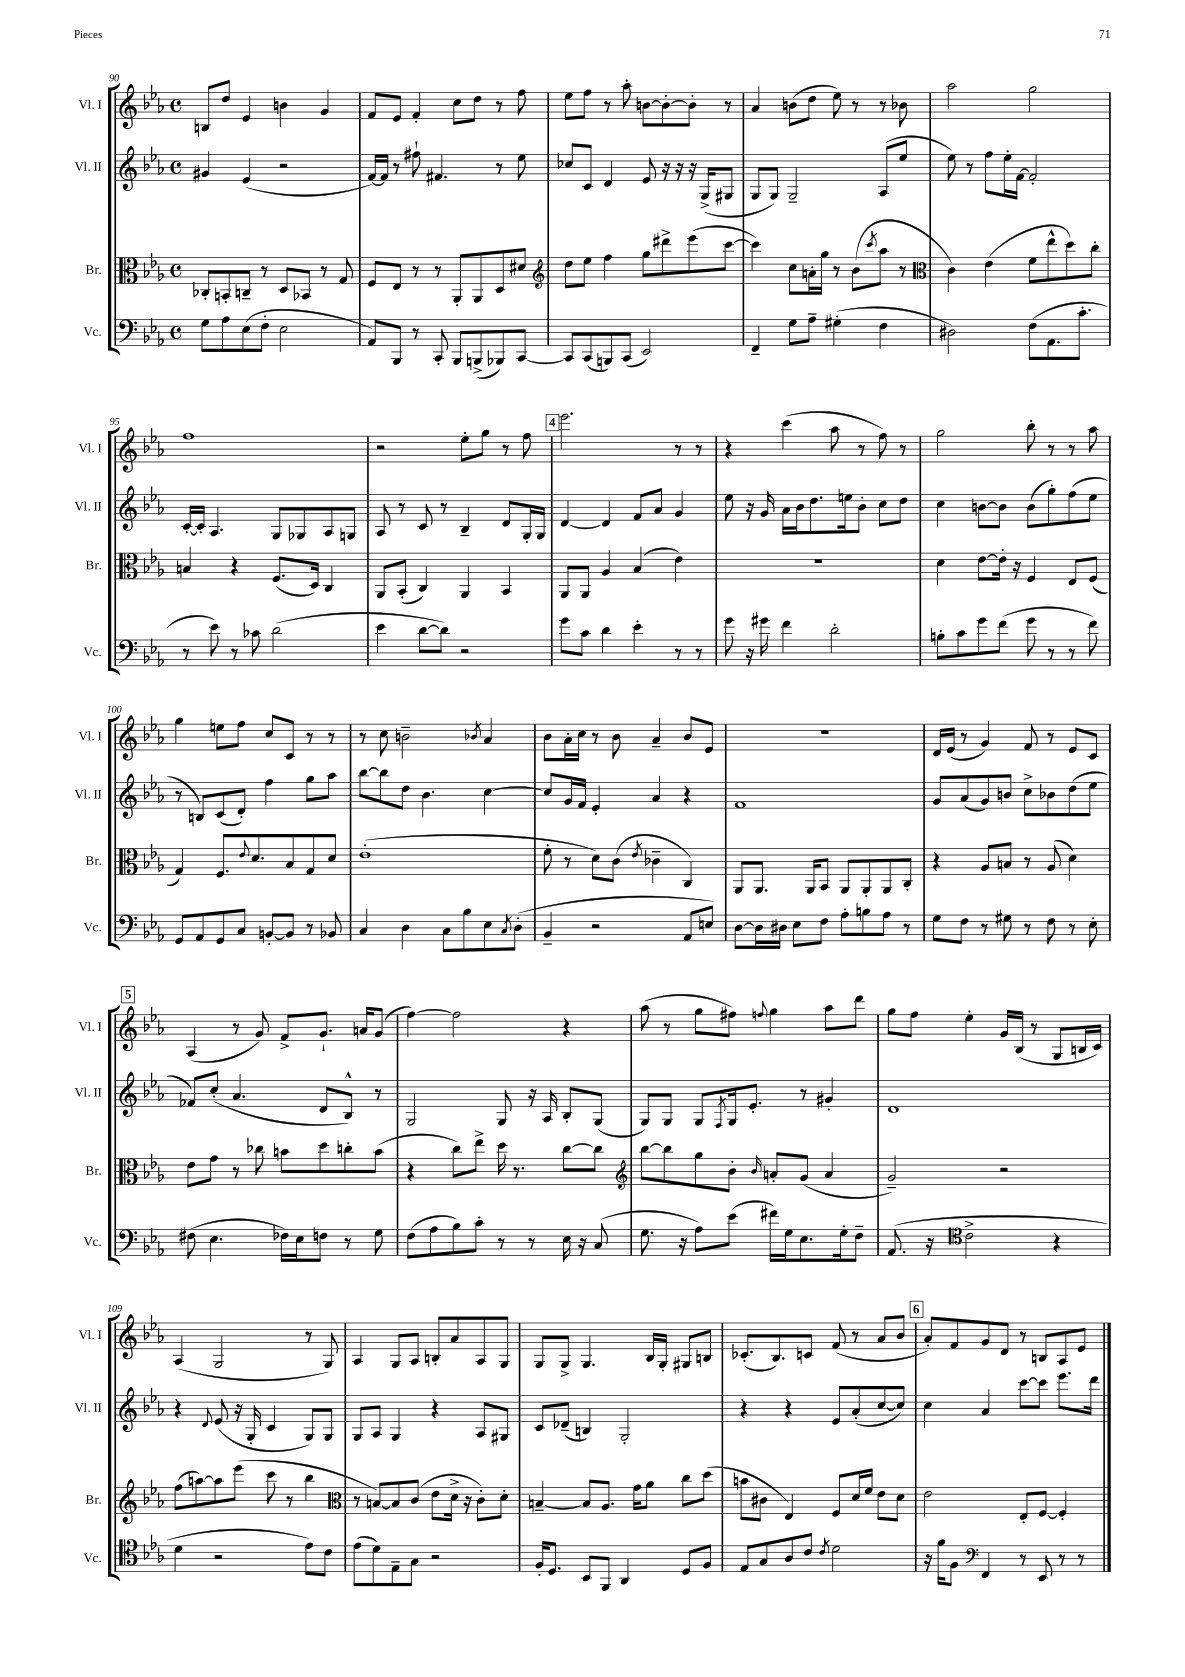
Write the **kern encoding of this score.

**kern	**kern	**kern	**kern
*staff4	*staff3	*staff2	*staff1
*clefF4	*clefC3	*clefG2	*clefG2
*k[b-e-a-]	*k[b-e-a-]	*k[b-e-a-]	*k[b-e-a-]
*M4/4	*M4/4	*M4/4	*M4/4
*met(c)	*met(c)	*met(c)	*met(c)
8G\L	8C-'/L	4g#/	8B/L
8A-\	8BB'/	.	8dd/J
(8E-\	8C~/J	(4e-/	4e-/
8F'\J	8r	.	.
2E-\	8D/L	2r	4b\
.	8BB-/J	.	.
.	8r	.	4g/
.	8G/	.	.
=	=	=	=
8AA-/L)	8F/L	[16f/LL)	8f/L
.	.	16f/]JJ	.
8BBB-/J	8E-/J	8r	8e-/J
8r	8r	8ff#`\	4f'/
8CC'/	8r	4.f#/	.
8BBB-/L	8AA-'/L	.	8cc\L
(8BBB^/	8AA-/	.	8dd\J
8BBB-/)	8D/	8r	8r
[8CC/J	8d#/J	8ee-\	8ff\
=	=	=	=
*	*clefG2	*	*
8CC/]L	8dd\L	8cc-/L	8ee-\L
(8CC/	8ee-\J	8c/J	8ff\J
8BBB/)	4ff\	4d/	8r
(8CC/J	.	.	8aa-'\
2EE-/)	8gg\L	8e-/	[8b\L
.	8ddd#^\	16r	8b'\_
.	.	16r	.
.	(8eee-\	16r	8b'\]J
.	.	(16G^/LK	.
.	[8ccc\J	8G#/J	8r
=	=	=	=
4FF~/	4ccc\])	8G/L	4a-/
.	.	8G/J)	.
8G\L	8cc\L	2G~/	(8b\L
8A-~\J	16a'\L	.	8dd\J
.	16gg\JJ	.	.
(4G#'\	8r	.	8ee-\)
.	(8b-\L	.	8r
.	8qccc/	.	.
4F\	8aa-\J	(8A-/L	8r
.	8r	8ee-/J	8b-\
=	=	=	=
*	*clefC3	*	*
2D#\)	4c\)	8ee-\)	2aa-\
.	.	8r	.
.	(4e-\	8ff\L	.
.	.	16ee-'\L	.
.	.	[16f\JJ	.
(8F\L	8f\L	2f'/]	2gg\
8.AA-\	8ee-^^\	.	.
.	8dd\)	.	.
8.c'\J	.	.	.
.	8cc'\J	.	.
=	=	=	=
8r	4B/	[16c'/LL	1ff
.	.	16c'/]JJ	.
8e-\)	.	4.A-/	.
8r	4r	.	.
8c-\	.	.	.
(2d\	(8.F/L	8G/L	.
.	.	8G-/	.
.	16D/Jk)	.	.
.	4C/	8A-/	.
.	.	8G/J	.
=	=	=	=
4e-\	8AA-/L	8A-/	2r
.	(8BB-'/J	8r	.
[8d\L	4C/)	8c/	.
8d\]J)	.	8r	.
2r	4AA-/	4B-~/	8ee-'\L
.	.	.	8gg\J
.	4BB-/	8d/L	8r
.	.	16G'/L	8ff\
.	.	16G/JJ	.
=	=	=	=
8g\L	8AA-/L	[4d/	2.eee-\
8c\J	8AA-/J	.	.
4d\	4A-/	4d/]	.
4e-'\	(4B-/	8f/L	.
.	.	8a-/J	.
8r	4e-\)	4g/	8r
8r	.	.	8r
=	=	=	=
8g\	1r	8ee-\	4r
16r	.	16r	.
16g#\	.	16g/	.
4f\	.	16a-\LL	(4ccc\
.	.	16b-\J	.
.	.	8.dd\	.
2d'\	.	.	8aa-\
.	.	16ee\k	.
.	.	8b-'\J	8r
.	.	8cc\L	8ff\)
.	.	8dd\J	8r
=	=	=	=
8B'\L	4d\	4cc\	2gg\
8c\	.	.	.
8g\	[8e-\L	[8b\L	.
(8f\J	16e-'\]Jk	8b\]J	.
.	16r	.	.
8g\	4F/	(8b\L	8bb-'\
8r	.	8gg'\)	8r
8r	8E-/L	(8ff\	8r
8f\)	(8F/J	8ee-\J	8aa-\
=	=	=	=
8GG/L	4G/)	8r	4gg\
8AA-/	.	8B/L)	.
8GG/	8.F/L	(8c/	8ee\L
8C/J	.	8d'/J)	8ff\J
.	8qqe-/	.	.
.	8.d/	.	.
[8BB'/L	.	4ff\	8cc/L
8BB/]J	8B-/	.	8c/J
8r	8G/	8gg\L	8r
8BB-/	8d/J	8aa-\J	8r
=	=	=	=
4C/	(1e-'	[8bb-\L	8r
.	.	8bb-\]	8cc\
4D\	.	8dd\J	2b~\
.	.	4.b-\	.
8C\L	.	.	.
8B-\	.	.	.
.	.	.	8qb-/
8E-\	.	[4cc\	4a-/
8qC/	.	.	.
(8D'\J	.	.	.
=	=	=	=
4BB-~/	8f'\	8cc/]L	8b-\L
.	8r	16g/L	16a-'\L
.	.	16f/JJ	16cc\JJ
2r	8d\L)	4e-'/	8r
.	(8c\J	.	8b-\
.	8qe-/	.	.
.	4c-~\	4a-/	4a-~/
8AA-/L	4C/)	4r	8b-/L
8E/J)	.	.	8e-/J
=	=	=	=
[8D\L	8AA-/L	1f	1r
16D\]L	8.AA-/J	.	.
16D#\JJ	.	.	.
8E-\L	.	.	.
.	16AA-/LK	.	.
8F\J	8BB-/J	.	.
8A-'\L	8AA-/L	.	.
8B\	8AA-'/	.	.
8A-\J	8AA-/	.	.
8r	8C'/J	.	.
=	=	=	=
8G\L	4r	8g/L	16d/LL
.	.	.	(16e-/JJ
8F\J	.	(8a-/	8r
8r	8A-/L	8g/)	4g/)
8G#\	8B/J	8b/J	.
8r	8r	8cc^\L	8f/
8F\	(8A-/	8b-\	8r
8r	4d\)	(8dd\	8e-/L
8E-'\	.	8ee-\J	8c/J
=	=	=	=
(8F#\	8e-\L	8f-/L)	(4A-/
4.E-\	8g\J	(8cc'/J	.
.	8r	4.a-/	8r
.	8cc-\	.	8g/)
16F-\LL)	8b\L	.	8f^/L
16E-\J	.	.	.
8F\J	8dd\	8d/L	8.g`/J
8r	8cc'\	8B-^^/J)	.
.	.	.	16a/LK
8G\	(8b\J	8r	(8g/J
=	=	=	=
(8F\L	4r	2G/	[4ff\)
8A-\	.	.	.
8B-\)	8cc\L)	.	2ff\]
8c'\J	8ee-^\J	.	.
8r	16dd\	8G/	.
.	8.r	.	.
8r	.	16r	.
.	.	16A-/	.
16E-\	[8cc\L	8B-'/L	4r
16r	.	.	.
(8C/	8cc\]J	(8G/J	.
=	=	=	=
*	*clefG2	*	*
8.G\	[8bb-\L	8G/L)	(8aa-\
.	8bb-\]	8G/J	8r
16r	.	.	.
8A-\L)	8gg\	8G/L	8gg\L
.	.	8qF/	.
(8e-\J	8b-'\J	16G/k	8ff#\J)
.	.	8.e-'/J	.
.	16qqb-/	.	8qqff/
16f#\LL)	8a'/L	.	4gg\
16G\J	.	.	.
8.E-\	(8g/J	8r	.
.	4a/	4g#'/	8aa-\L
16G'\k	.	.	.
8F~\J	.	.	8ddd\J
=	=	=	=
(8.AA-/	2g~/)	1d	8gg\L
.	.	.	8ff\J
16r	.	.	.
*clefC4	*	*	*
2c^\	.	.	4ee-'\
.	2r	.	16g/LL
.	.	.	(16B-/JJ
.	.	.	8r
4r	.	.	8G/L
.	.	.	16B/L
.	.	.	16c/JJ)
=	=	=	=
4d\	(8ff\L	4r	(4A-/
.	[8aa\)	.	.
.	.	8qqd/	.
2r	8aa\]	(8e-/	2G/
.	(8eee-\J	16r	.
.	.	16G'/	.
.	8ccc\	4c/	.
.	8r	.	.
8e-\L)	4bb-\	8G/L)	8r
8c\J	.	8G/J	8G/)
=	=	=	=
*	*clefC3	*	*
(8e-\L	8r	8G/L	4A-/
8d\)	[8B/L)	8A-/J	.
8E-~\	8B/]	4G/	8G/L
8G\J	(8c/J	.	8A-/J
2r	8e-\L	4r	8B'/L
.	16d^\Jk	.	8a-/
.	16r	.	.
.	8c'\L)	8A-/L	8A-/
.	8d'\J	8G#/J	8G/J
=	=	=	=
16F'/LK	[4B~/	8c/L	8G/L
8.D/J	.	.	.
.	.	(8d-~/J	8G^/J
8BB-/L	8B/]L	4B/)	4.G/
8FF/J	8.A-/J	.	.
4AA-/	.	2G'/	.
.	16g\LK	.	.
.	8a-\J	.	16B-/LL
.	.	.	16G'/JJ
8D/L	8cc\L	.	8G#/L
8F/J	(8dd\J	.	8B/J
=	=	=	=
8E-/L	8b\L	4r	(8.c-'/L
8G/	8c#\J	.	.
.	.	.	8.B-/)
8A-/	4E-/)	4r	.
8c/J	.	.	8c/J
8qc/	.	.	.
2d\	8F/L	8e-/L	(8f/
.	16d/L	(8a-'/	8r
.	16f/JJ	.	.
.	8e-\L	[8cc/	8a-/L
.	8d\J	8cc/]J)	8b-/J
=	=	=	=
16r	2e-\	4cc\	8a-'/L)
16f\LK	.	.	.
8F\J	.	.	8f/
*clefF4	*	*	*
4FF/	.	4a-/	8g/
.	.	.	8d/J
8r	8E-'/L	[8ccc\L	8r
8EE-/	[8F/J	8ccc\]J	8B/L
8r	4F'/]	8.eee-\L	8A-/
8r	.	.	8e-/J
.	.	16ddd\Jk	.
==	==	==	==
*-	*-	*-	*-
